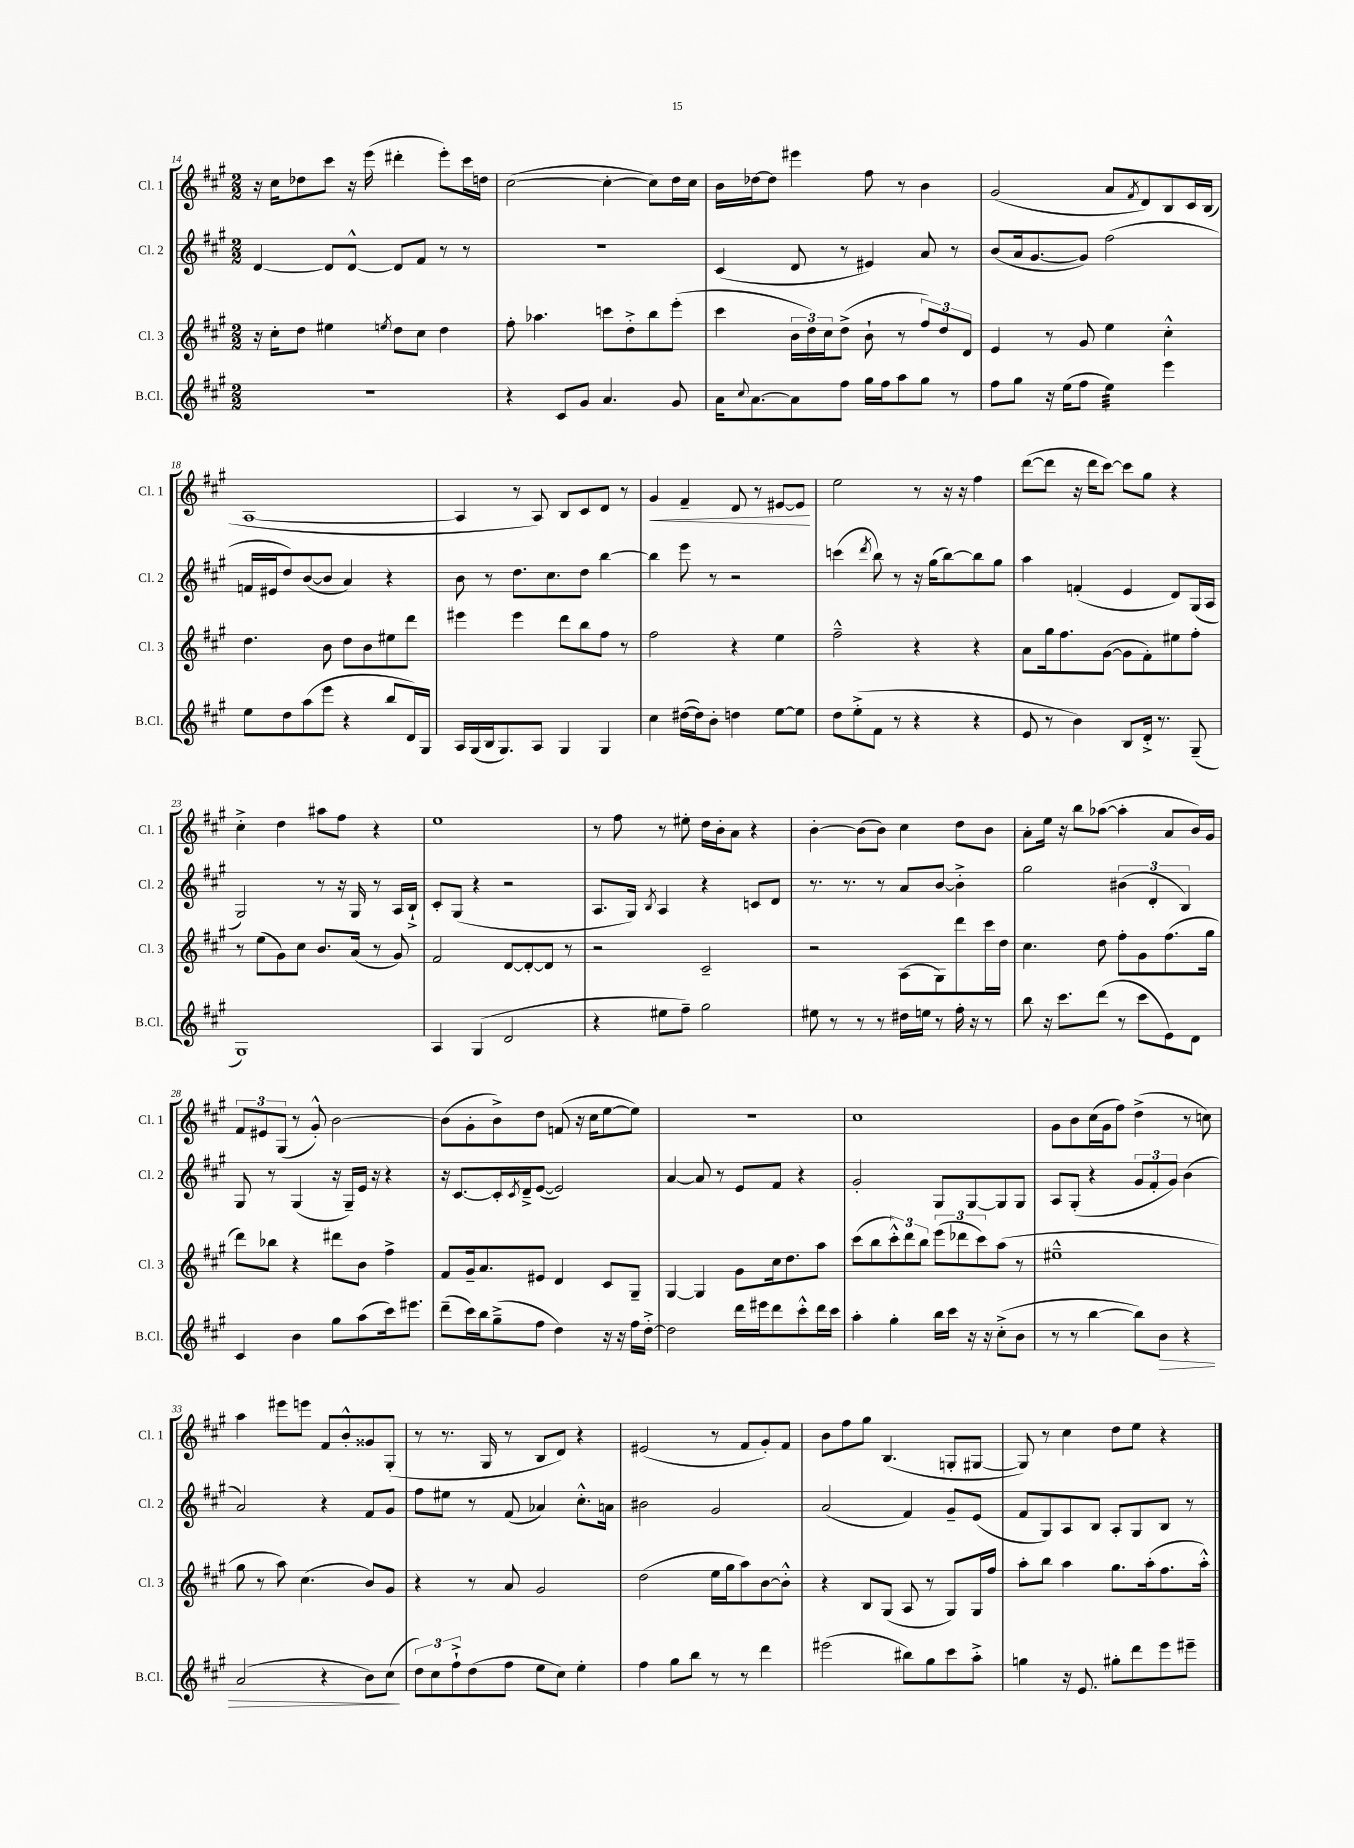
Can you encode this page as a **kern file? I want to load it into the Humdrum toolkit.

**kern	**kern	**kern	**kern
*staff4	*staff3	*staff2	*staff1
*clefG2	*clefG2	*clefG2	*clefG2
*k[f#c#g#]	*k[f#c#g#]	*k[f#c#g#]	*k[f#c#g#]
*M2/2	*M2/2	*M2/2	*M2/2
1r	16r	[4d	16r
.	16cc#'	.	16cc#
.	8dd	.	8dd-
.	4ee#	8d]	8ccc#
.	.	[8d^^	16r
.	.	.	(16eee
.	8qee	.	.
.	8dd	8d]	4ddd#'
.	8cc#	8f#	.
.	4dd	8r	8eee')
.	.	8r	16ccc#
.	.	.	16dd
=	=	=	=
4r	8ff#'	1r	([2cc#
.	4.aa-	.	.
8c#	.	.	.
8g#	.	.	.
4.a	8ccc	.	4cc#'_
.	8dd'^	.	.
.	8bb	.	8cc#])
8g#	(8eee'	.	16dd
.	.	.	16cc#
=	=	=	=
16a	4ccc#	(4c#	16b
8qqcc#	.	.	.
[8.a	.	.	[16dd-
.	.	.	8dd-]
8a]	24b	8d	4eee#
.	24dd)	.	.
.	24cc#	.	.
8ff#	(8dd^	8r	.
16gg#	8b`	4e#)	8ff#
16ff#	.	.	.
8aa	8r	.	8r
8gg#	12ff#)	8a	4b
.	12dd	.	.
8r	.	8r	.
.	12d	.	.
=	=	=	=
8ff#	4e	(8b	(2g#
8gg#	.	16a	.
.	.	[8.g#	.
16r	8r	.	.
(16ee	.	.	.
8ff#	8g#	8g#])	.
4ee)	4ee	(2ff#	8a
.	.	.	8qf#
.	.	.	8d)
4eee	4cc#'^^	.	8B
.	.	.	16c#
.	.	.	(16B
=	=	=	=
8ee	4.dd	16f	[1A
.	.	16e#	.
8dd	.	8dd)	.
(8aa	.	([8b	.
8eee	8b	8b]	.
4r	8dd	4a)	.
.	8b	.	.
8bb	8ee#	4r	.
16d)	8ddd	.	.
16G#	.	.	.
=	=	=	=
16A	4eee#	8b	4A]
(16G#	.	.	.
16B	.	8r	.
8.G#)	.	.	.
.	4eee#	8.dd	8r
8A	.	.	8A)
.	.	8.cc#	.
4G#	8ddd	.	8B
.	8bb	8dd	8c#
4G#	8ff#	[4bb	8d
.	8r	.	8r
=	=	=	=
4cc#	2ff#	4bb]	4g#
([16dd#	.	8eee	4f#~
16dd#])	.	.	.
8b'	.	8r	.
4dd	4r	2r	8d
.	.	.	8r
[8ee	4ee	.	[8e#
8ee]	.	.	8e#]
=	=	=	=
8dd	2ff#~^^	(4ccc	2ee
(8ee'^	.	.	.
.	.	8qddd	.
8f#	.	8bb)	.
8r	.	8r	.
4r	4r	16r	8r
.	.	(16gg#	.
.	.	[8bb)	16r
.	.	.	16r
4r	4r	8bb]	4ff#
.	.	8gg#	.
=	=	=	=
8e	8a	4aa	([8ddd
8r	16gg#	.	8ddd]
.	8.ff#	.	.
4b)	.	(4f'	16r
.	.	.	16ddd
.	([8g#	.	[8ccc#)
8B	8g#]	4e	8ccc#]
16d'^	8f#')	.	8gg#
8.r	.	.	.
.	8ee#	8d)	4r
(8G#~	8ff#'	(16G#	.
.	.	16A	.
=	=	=	=
1G#)	8r	2G#)	4cc#'^
.	(8ee	.	.
.	8g#)	.	4dd
.	8cc#	.	.
.	8.b	8r	8aa#
.	.	16r	8ff#
.	(16a	16G#	.
.	8r	8r	4r
.	8g#)	16A	.
.	.	16B`^	.
=	=	=	=
4A	2f#	8c#'	1ee
.	.	(8G#	.
(4G#	.	4r	.
2d	[8d	2r	.
.	8d'_	.	.
.	8d]	.	.
.	8r	.	.
=	=	=	=
4r	2r	8.A	8r
.	.	.	8ff#
.	.	16G#)	.
.	.	8qB	.
8ee#	.	4A	8r
8ff#~)	.	.	8ee#'
2gg#	2c#~	4r	16dd
.	.	.	16b'
.	.	.	8a
.	.	8c	4r
.	.	8d	.
=	=	=	=
8ee#	2r	8.r	[4b'
8r	.	.	.
.	.	8.r	.
8r	.	.	(8b]
8r	.	8r	8b)
16dd#	(8A	8a	4cc#
16ee	.	.	.
8r	8G#)	[8b	.
16ff#'	8ddd	4b'^]	8dd
16r	.	.	.
8r	16ccc#	.	8b
.	16dd	.	.
=	=	=	=
8bb	4.cc#	2gg#	8a'
16r	.	.	16ee
8.ccc#	.	.	16r
.	.	.	8bb
(8ddd	8dd	.	([8aa-
8r	8ff#'	(6b#	4aa-']
8ccc#	8g#	.	.
.	.	6d'	.
8e)	(8.ff#	.	8a
.	.	6B)	.
8d	.	.	16b)
.	16gg#	.	16g#
=	=	=	=
4c#	8ddd)	8G#	12f#
.	.	.	12e#
.	8bb-	8r	.
.	.	.	(12G#
4b	4r	(4G#	8r
.	.	.	8g#'^^)
8gg#	8ddd#	16r	[2b
.	.	16G#~)	.
(8aa	8b	16e	.
.	.	16r	.
16ccc#)	4ff#^	4r	.
8.eee#	.	.	.
=	=	=	=
(8ddd~	8f#	16r	(8b]
.	.	[8.c#	.
16ccc#)	16g#~	.	8g#'
16bb	8.a	.	.
(8gg#~^	.	16c#']	8b^)
.	.	8qc#	.
.	.	16d~^	.
8ff#	8e#	([8e	8dd
4dd)	4d	2e])	(8f
.	.	.	16r
.	.	.	16cc#
16r	8c#	.	[8ee
16r	.	.	.
16ff#	8G#~	.	8ee])
[16dd'^	.	.	.
=	=	=	=
2dd]	[4G#	[4a	1r
.	4G#]	8a]	.
.	.	8r	.
16ddd	8g#	8e	.
16eee#	.	.	.
8ddd	16cc#	8f#	.
.	8.dd	.	.
8ccc#'^^	.	4r	.
16ddd	8aa	.	.
16ccc#	.	.	.
=	=	=	=
4aa'	(8ccc#	2g#'	1cc#
.	8bb	.	.
4gg#'	12ccc#'^^)	.	.
.	12ddd	.	.
.	12bb	.	.
16bb	(12eee	8G#	.
16ccc#	.	.	.
.	12ddd-	.	.
16r	.	[8G#	.
.	12ccc#)	.	.
16r	.	.	.
(8cc#'^	(8aa	8G#]	.
8b	8r	8G#	.
=	=	=	=
8r	1ee#~^^	8A	8g#
8r	.	(8G#'	8b
[4bb	.	4r	(16cc#
.	.	.	16g#
.	.	.	8ff#)
8bb])	.	12g#	(4dd^
.	.	12f#'	.
8b	.	.	.
.	.	12g#)	.
4r	.	(4b	8r
.	.	.	8cc)
=	=	=	=
(2a	8gg#	2a)	4aa
.	8r	.	.
.	8aa)	.	8eee#
.	(4.cc#	.	8eee
4r	.	4r	8f#
.	.	.	8b'^^
8b)	8b)	8f#	8g##
(8cc#	8g#	8g#	(8G#'
=	=	=	=
12dd)	4r	8ff#	8r
12cc#	.	.	.
.	.	8ee#	8.r
12ff#`^	.	.	.
(8dd	8r	8r	.
.	.	.	16G#
8ff#	8a	(8f#	8r
8ee	2g#	4a-)	8B
8cc#)	.	.	8d)
4ee'	.	8.cc#'^^	4r
.	.	16a	.
=	=	=	=
4ff#	(2dd	2b#	(2e#
8gg#	.	.	.
8bb	.	.	.
8r	16ee	2g#	8r
.	16gg#	.	.
8r	8aa)	.	8f#
4ddd	[8b	.	8g#')
.	8b'^^]	.	8f#
=	=	=	=
(2eee#	4r	(2a	8b
.	.	.	8ff#
.	8B	.	8gg#
.	(8G#	.	(4.B
8bb#)	8A	4f#)	.
8gg#	8r	.	.
8ccc#	8G#)	8g#~	8G'
8aa'^	16G#	(8e	[8G#
.	16ff#	.	.
=	=	=	=
4gg	8aa'	8f#	8G#])
.	8bb	8G#)	8r
16r	4aa	8A	4cc#
8.e	.	.	.
.	.	8B	.
8gg#'	8.gg#	8A'	8dd
8ddd	.	8G#	8ee
.	(16aa'	.	.
8eee	8.ff#	8B	4r
8eee#~	.	8r	.
.	16aa'^^)	.	.
==	==	==	==
*-	*-	*-	*-
